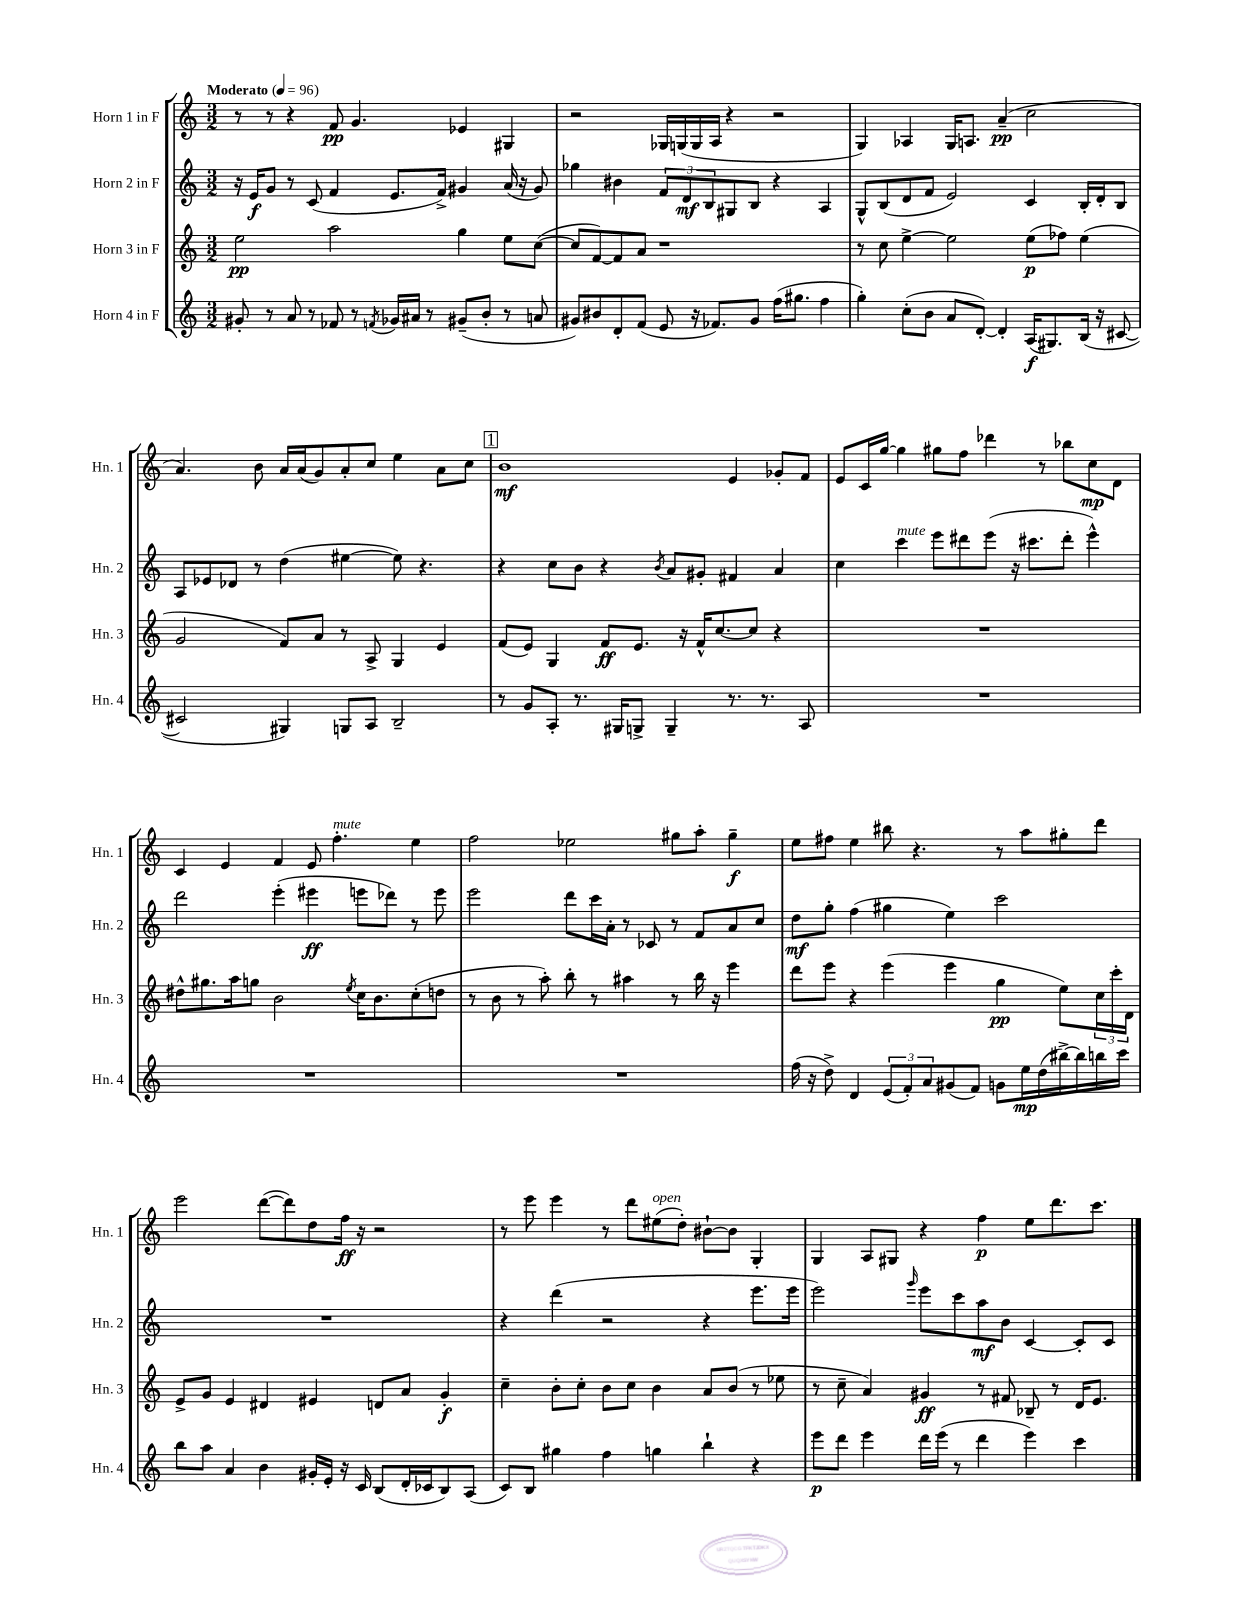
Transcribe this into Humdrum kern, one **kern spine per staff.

**kern	**kern	**kern	**kern
*staff4	*staff3	*staff2	*staff1
*clefG2	*clefG2	*clefG2	*clefG2
*k[]	*k[]	*k[]	*k[]
*M3/2	*M3/2	*M3/2	*M3/2
*MM96	*MM96	*MM96	*MM96
8g#'	2ee	16r	8r
.	.	16e	.
8r	.	8g	8r
8a	.	8r	4r
8r	.	(8c	.
8f-	2aa	4f	8f
8r	.	.	4.g
8qf	.	.	.
16g-	.	8.e	.
16a#	.	.	.
8r	.	.	.
.	.	16f^)	.
(8g#~	4gg	4g#	4e-
8b'	.	.	.
8r	8ee	(16a	4G#
.	.	16r	.
8a	([8cc	8g#)	.
=	=	=	=
8g#)	8cc]	4gg-	2r
8b#	[8f)	.	.
8d'	8f]	4b#	.
(8f	8a	.	.
8e	1r	12f	16G-
.	.	.	(16G
.	.	12d	.
16r	.	.	16G
.	.	12B	.
8.f-)	.	.	16A
.	.	8G#	4r
8g#	.	8B	.
(16ff	.	4r	2r
8.gg#	.	.	.
4ff	.	4A	.
=	=	=	=
4gg')	8r	8G^^	4G)
.	8cc	(8B	.
(8cc'	[4ee^	8d	4A-
8b	.	8f	.
8a	2ee]	2e)	16G
.	.	.	8.A
[8d')	.	.	.
4d']	.	.	(4a~
(16A	(8ee	4c	2cc
8.G#)	.	.	.
.	8ff-)	.	.
(16B	(4ee	16B'	.
16r	.	16d'	.
[8c#	.	8B	.
=	=	=	=
2c#]	2g	8A	4.a)
.	.	8e-	.
.	.	8d-	.
.	.	8r	8b
4G#)	8f)	(4dd	16a
.	.	.	(16a
.	8a	.	8g)
8G	8r	[4ee#	8a'
8A	8A^	.	8cc
2B~	4G	8ee#])	4ee
.	.	4.r	.
.	4e	.	8a
.	.	.	8cc
=	=	=	=
8r	(8f	4r	1b
8g	8e)	.	.
8A'	4G	8cc	.
8.r	.	8b	.
.	8f	4r	.
16G#	.	.	.
8G^	8.e	.	.
.	.	8qb	.
4G~	.	8a	.
.	16r	.	.
.	16f^^	8g#'	.
.	[8.cc	.	.
8.r	.	4f#	4e
.	8cc]	.	.
8.r	.	.	.
.	4r	4a	8g-'
8A	.	.	8f
=	=	=	=
1.r	1.r	4cc	8e
.	.	.	16c
.	.	.	[16gg
.	.	4ccc	4gg]
.	.	8eee	8gg#
.	.	8ddd#	8ff
.	.	(8eee	4ddd-
.	.	16r	.
.	.	8.ccc#	.
.	.	.	8r
.	.	8ddd#'	8bb-
.	.	4eee^^)	8cc
.	.	.	8d
=	=	=	=
1.r	8dd#^^	2ddd	4c
.	8.gg#	.	.
.	.	.	4e
.	16aa	.	.
.	8gg	.	.
.	2b	(4eee'	4f
.	.	4eee#	8e
.	.	.	4.ff'
.	8qee	.	.
.	16cc	8eee	.
.	8.b	.	.
.	.	8ddd-)	.
.	(8cc'	8r	4ee
.	8dd	8eee	.
=	=	=	=
1.r	8r	2eee	2ff
.	8b	.	.
.	8r	.	.
.	8aa')	.	.
.	8bb'	8ddd	2ee-
.	8r	16ccc	.
.	.	16a'	.
.	4aa#	8r	.
.	.	8c-	.
.	8r	8r	8gg#
.	16bb	8f	8aa'
.	16r	.	.
.	4eee	8a	4gg#~
.	.	8cc	.
=	=	=	=
(16ff	8ddd	8dd	8ee
16r	.	.	.
8dd^)	8eee	8gg'	8ff#
4d	4r	(4ff	4ee
(12e	(4eee	4gg#	8bb#
12f')	.	.	.
.	.	.	4.r
12a	.	.	.
(8g#	4eee	4ee)	.
8f)	.	.	.
8g	4gg	2ccc	8r
16ee	.	.	8aa
(16dd	.	.	.
[16bb#^)	8ee)	.	8gg#'
16bb#]	.	.	.
16bb	24cc	.	8ddd
.	24ccc'	.	.
16ccc	.	.	.
.	24d	.	.
=	=	=	=
8bb	8e^	1.r	2eee
8aa	8g	.	.
4a	4e	.	.
4b	4d#	.	([8ddd
.	.	.	8ddd])
16g#'	4e#	.	8dd
16e'	.	.	.
16r	.	.	16ff
16c	.	.	16r
(8B	8d	.	2r
16d'	8a	.	.
16c-	.	.	.
8B)	4g'	.	.
(8A	.	.	.
=	=	=	=
8c)	4cc~	4r	8r
8B	.	.	8eee
4gg#	8b'	(4ddd	4eee
.	8cc'	.	.
4ff	8b	2r	8r
.	8cc	.	8ddd
4gg	4b	.	(8ee#
.	.	.	8dd')
4bb`	8a	4r	[8b#`
.	(8b	.	8b#]
4r	8r	8.eee	4G'
.	8ee-	.	.
.	.	16eee	.
=	=	=	=
8eee	8r	2eee)	4G
8ddd	8cc~	.	.
4eee	4a)	.	8A
.	.	.	8G#
.	.	16qqggg	.
16ddd	4g#	8eee	4r
(16eee	.	.	.
8r	.	8ccc	.
4ddd	8r	8aa	4ff
.	8f#	8b	.
4eee)	8B-~	[4c	8ee
.	8r	.	8.ddd
4ccc	16d	8c']	.
.	8.e	.	8.ccc
.	.	8c	.
==	==	==	==
*-	*-	*-	*-
